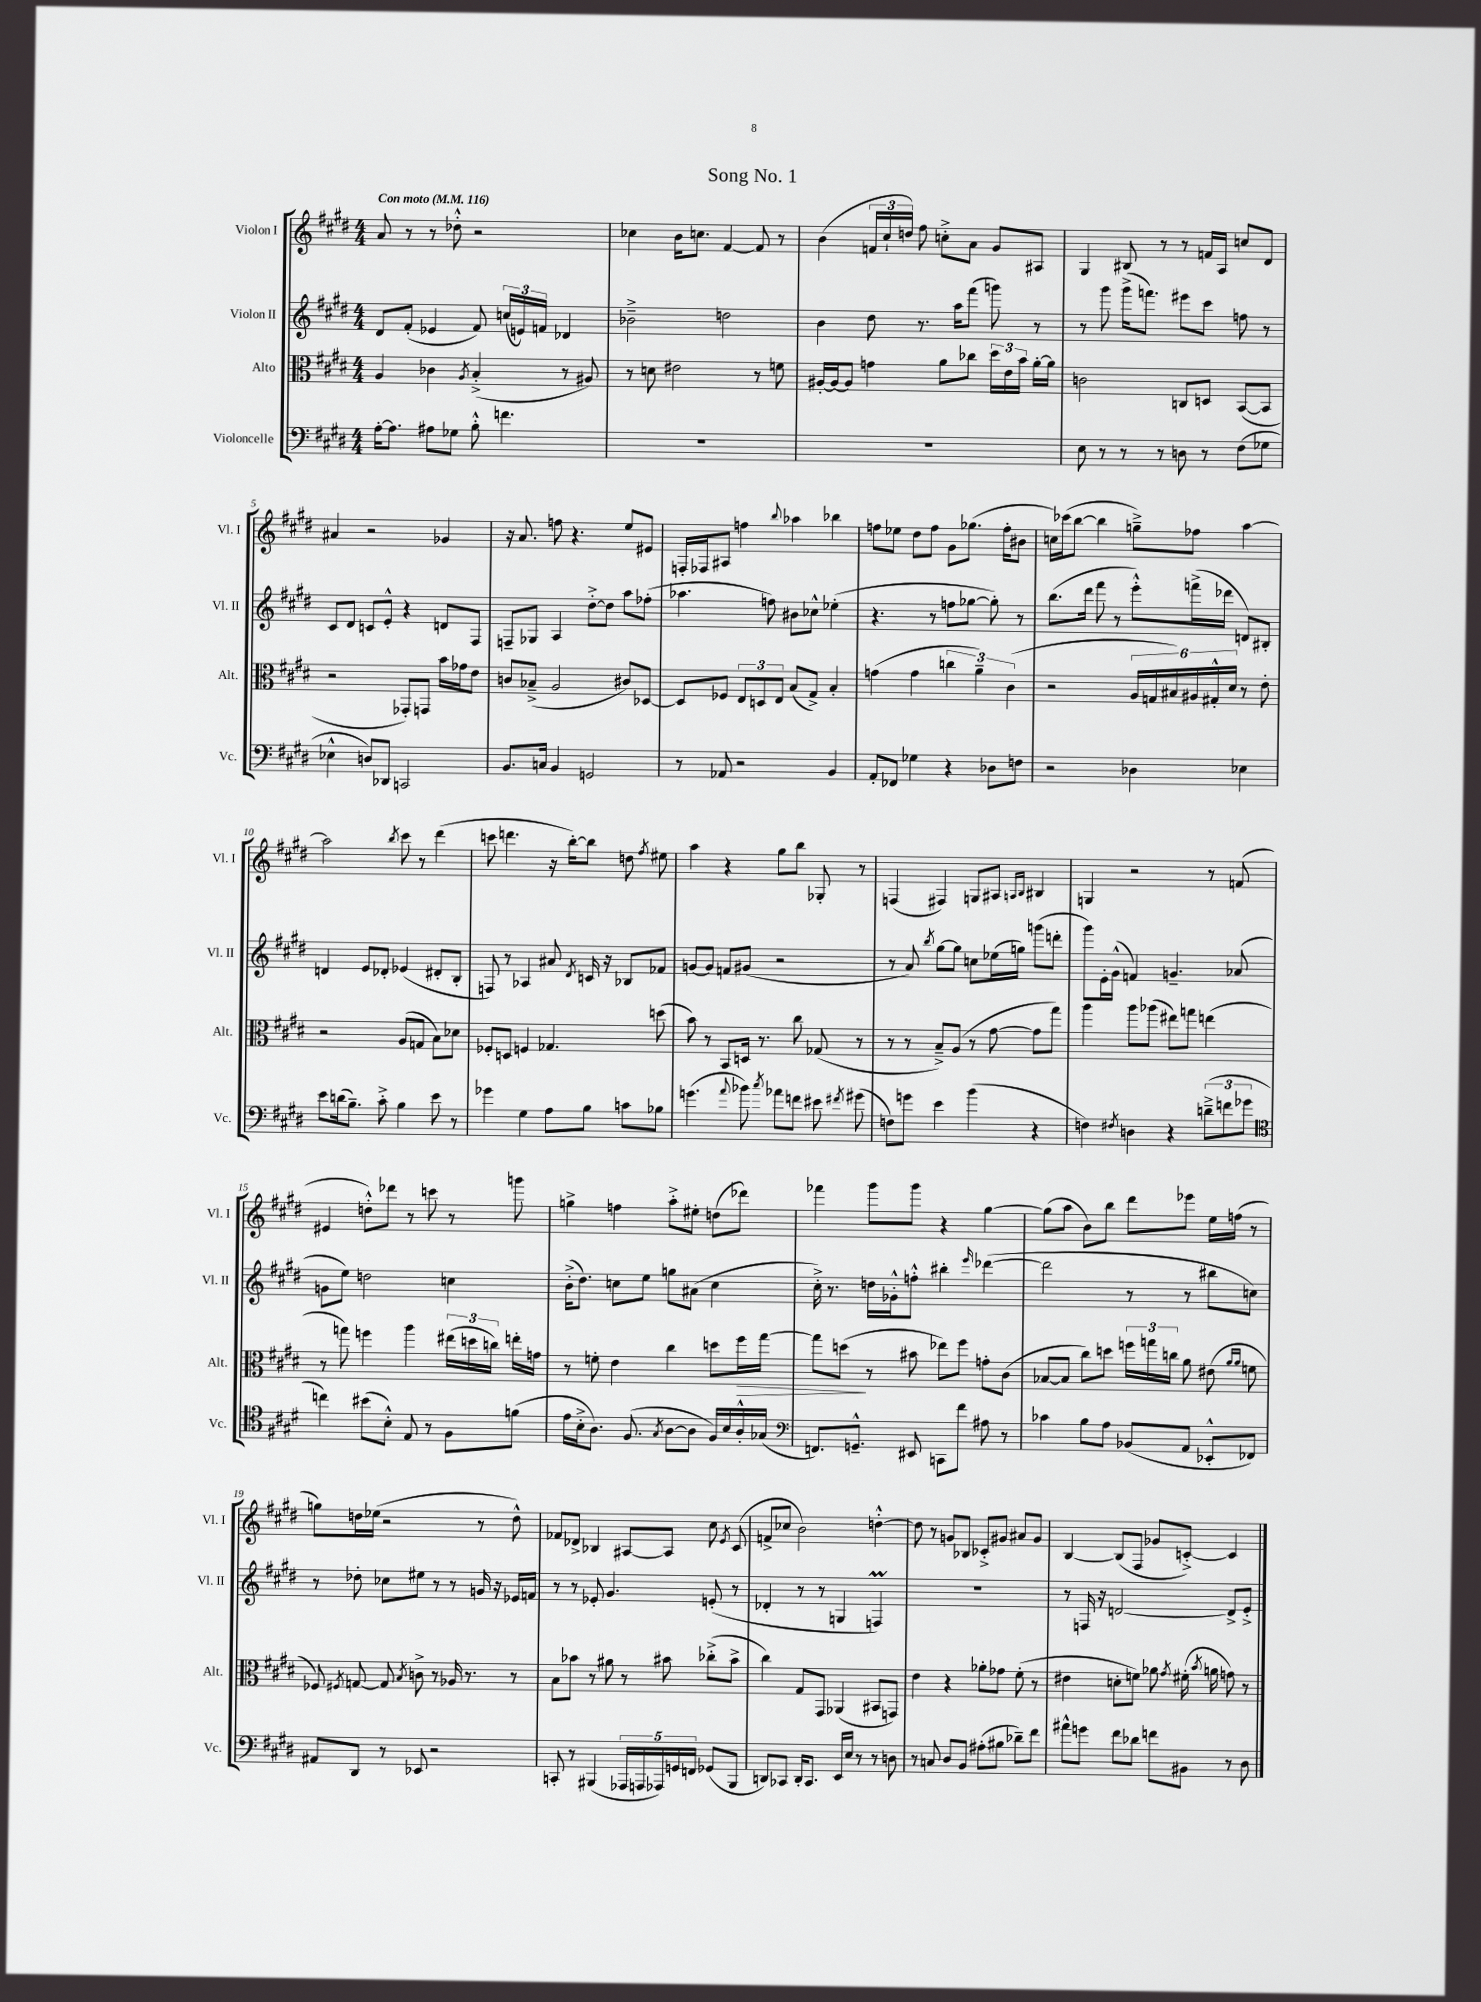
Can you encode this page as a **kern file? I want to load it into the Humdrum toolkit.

**kern	**kern	**kern	**kern
*staff4	*staff3	*staff2	*staff1
*clefF4	*clefC3	*clefG2	*clefG2
*k[f#c#g#d#]	*k[f#c#g#d#]	*k[f#c#g#d#]	*k[f#c#g#d#]
*M4/4	*M4/4	*M4/4	*M4/4
*MM116	*MM116	*MM116	*MM116
[16A'\LK	4A/	8d#/L	8a/
8.A\]J	.	.	.
.	.	(8f#'/J	8r
8A#\L	4c-\	4e-/	8r
8G-\J	.	.	8dd-'^^\
.	8qA/	.	.
8B'^^\	(4B'^/	8f#/)	2r
4.f\	.	(24cc/LL	.
.	.	24e/)	.
.	.	24f/JJ	.
.	8r	4d-/	.
.	8A#/)	.	.
=	=	=	=
1r	8r	2b-~^\	4cc-\
.	8d\	.	.
.	2e#\	.	16b\LK
.	.	.	8.cc\J
.	.	2dd\	[4f#/
.	8r	.	8f#/]
.	8f\	.	8r
=	=	=	=
1r	[16A#'/LL	4b\	(4b\
.	16A#/_J	.	.
.	8A#/]J	.	.
.	4g\	8dd#\	24f/LL
.	.	.	24cc#`/
.	.	.	24dd/JJ)
.	.	8.r	8ff#\
.	8a\L	.	8cc'^\L
.	.	16aa\LK	.
.	8cc-\J	(8fff#\J	8a\J
.	24dd#\LL	8ggg\)	8g#/L
.	24e\	.	.
.	24b\JJ	.	.
.	[16a'\LL	8r	8A#/J
.	16a\]JJ	.	.
=	=	=	=
8E\	2c\	8r	4G#/
8r	.	8ggg#\	.
8r	.	(16ggg#^\LK	8B#/
.	.	8.fff\J)	.
8r	.	.	8r
8D\	8C/L	8eee#\L	8r
8r	8D/J	8ccc#\J	16f/LL
.	.	.	16A/JJ
(8F#\L	([8BB/L	8ff\	8cc/L
8G-\J	8BB/]J	8r	8d#/J
=	=	=	=
4E-^^\	2r	8c#/L	4a#/
.	.	8d#/J	.
8D/L)	.	8c/L	2r
8DD-/J	.	8e'^^/J	.
2CC/	8GG-'/L)	4r	.
.	8GG/J	.	.
.	16b\LL	8d/L	4g-/
.	16g-\J	.	.
.	8e\J	8F#/J	.
=	=	=	=
8.BB/L	8c/L	8F~/L	16r
.	.	.	8.a/
.	(8B-~^/J	8G-/J	.
16C/Jk	.	.	.
4BB/	2A/	4A/	8ff\
.	.	.	4.r
2GG/	.	[8dd#'^\L	.
.	.	8dd#\]J	.
.	8c#/L)	8aa\L	8ee/L
.	[8D-/J	(8ff-'\J	8e#/J
=	=	=	=
8r	8D-/]L	4.aa-\	16F'/LL
.	.	.	16F-/J
8AA-/	8F-/J	.	8A#/J
2r	12E/L	.	4ff\
.	12D/	.	.
.	.	8ff\)	.
.	12E/J	.	.
.	.	.	8qqbb/
.	(8B/L	8b#\L	4aa-\
.	8G#^/J)	8cc-^^\J	.
4BB/	4B'/	(4ee-'\	4bb-\
=	=	=	=
8AA'/L	(4g\	4.r	8ff\L
8FF-/J	.	.	8ee-\J
4G-\	4g\	.	8dd#\L
.	.	8r	8ff\J
4r	6cc\	8ff\L	8g#\L
.	.	[8gg-\J	(8.gg-\J
.	6a~\)	.	.
8D-\L	.	8gg-'\])	.
.	.	.	16ff'\LK
.	(6c#\	.	.
8F\J	.	8r	8b#\J
=	=	=	=
2r	2r	(8.bb\L	16cc\LL)
.	.	.	(16ccc-\J
.	.	.	[8bb\J
.	.	16ddd#\Jk	.
.	.	8fff#\	4bb\]
.	.	8r	.
4D-\	24A/LL	8eee'^^\L)	8gg~^\L)
.	24G/	.	.
.	24B#/)	.	.
.	24A#/	(16fff^\L	8ff-\J
.	24G#'^^/	.	.
.	.	16ddd-\JJ	.
.	24d#/JJ	.	.
4E-\	8r	8d/L)	[4aa\
.	8e'\	8B#'/J	.
=	=	=	=
8e\L	2r	4d/	2aa\]
(16d\k	.	.	.
8.B~\J)	.	.	.
.	.	8e/L	.
8c#'^\	.	8d-'/J	.
.	.	.	8qbb/
4B\	(8A/L	(4e-/	8ccc#\
.	8G/J	.	8r
8e\	8B\L)	8d#'/L	(4ddd#\
8r	8d-\J	8B'/J	.
=	=	=	=
4g-\	8F-'/L	8F/)	8ccc\
.	8D/J	8r	4.ddd\
4G#\	4F/	4A-/	.
8A\L	4.G-/	8a#/	16r
.	.	.	[16bb'\LK)
.	.	8qd#/	.
8B\J	.	16c/	8bb\]J
.	.	16r	.
8c\L	.	8B-/L	8dd\
.	.	.	8qff#/
8B-\J	(8dd\	8f-/J	8ee#\
=	=	=	=
(4.g\	8b\)	[8g/L	4aa\
.	8r	8g/]J	.
.	8BB/L	8f/L	4r
8qqa/	.	.	.
8b-\)	16D/Jk	(8g#/J	.
.	8.r	.	.
8qcc#/	.	.	.
8a-\L	.	2r	8gg#\L
8f\J	8cc#\	.	8bb\J
8e#\	(8G-/	.	8G-'/
8qf#/	.	.	.
(8g#\	8r	.	8r
=	=	=	=
8F\L)	8r	8r	(4F/
8g\J	8r	8a/)	.
.	.	8qbb/	.
4e\	8B~^/L)	[8gg#\L	4F#/)
.	(8A/J	8gg#\]J	.
(4b\	8r	8cc\L	8G/L
.	[8g#\	(16ee-\L	8A#/J
.	.	16gg\JJ)	.
.	.	.	16qqA/LL
.	.	.	16qqB/JJ
4r	8g#\]L	(8ggg\L	4B#/
.	8gg#\J)	8ddd'\J	.
=	=	=	=
4F\)	4aa\	8ggg#\L)	4G/
.	.	16e'\L	.
.	.	(16g#^^\JJ	.
8qF#/	.	.	.
4D\	8aa\L	4f/)	2r
.	(8aa-\J	.	.
4r	8ee#\L)	4.g~/	.
.	8gg\J	.	.
(12d~^\L	(4ee\	.	8r
12f\	.	.	.
.	.	(8a-/	(8f/
12g-\J	.	.	.
=	=	=	=
*clefC4	*	*	*
4cc\)	8r	8g\L	4e#/
.	8gg\)	8ee\J)	.
(8b#\L	4ff\	2dd\	8dd'^^\L)
8B'^^\J)	.	.	8ddd-\J
8E/	4aa\	.	8r
8r	.	.	8ccc\
8F#\L	(24ee#\LL	4cc\	8r
.	24dd\	.	.
.	24cc\JJ)	.	.
(8f\J	16ee'\LL	.	8ggg\
.	16g\JJ	.	.
=	=	=	=
16e\LL	8r	(16b'^\LK	4gg^\
16B'^\J	.	8.dd#\J)	.
8.A\J)	8f'\	.	.
.	4e\	8cc\L	4ff\
(8.F#/	.	.	.
.	.	8ee\J	.
8qG#/	.	.	.
[8A\L	4cc#\	8gg\L	8aa'^\L
8A\]J	.	(8a#\J	8ee#'\J
16F#/LL)	8dd\L	4cc\	(8dd\L
16B/	.	.	.
16A'^^/	16ff#\L	.	8ddd-\J)
(16G-/JJ	[16gg#\JJ	.	.
=	=	=	=
*clefF4	*	*	*
8.FF/L)	8gg#\]L	16cc#'^\)	4fff-\
.	.	8.r	.
.	(8dd\J	.	.
8.GG~^^/J	.	.	.
.	8r	16dd\LL	8ggg#\L
.	.	16g-'^^\J	.
8EE#/	8b#\	8ff'^^\J	8ggg#\J
8CC\L	8ee-\L)	4bb#'\	4r
8f#\J	8ff#\J	.	.
.	.	16qqeee/	.
8A#\	8g'\L	([4ddd-\	[4gg#\
8r	(8c#\J	.	.
=	=	=	=
4c-\	[8B-/L	2ddd-\]	(8gg#\]L
.	8B-/]J	.	8aa\J
8B\L	8cc#\L)	.	8b\L)
8A\J	8dd\J	.	8bb\J
(8BB-/L	24ff\LL	8r	8ddd#\L
.	24gg\	.	.
.	24cc\JJ	.	.
8AA/J	8a\	8r	8eee-\J
8EE-'^^/L	(8e#\	8bb#\L	16ee\LL
.	.	.	(16ff\JJ
.	16qqa/LL	.	.
.	16qqa/JJ	.	.
8FF-/J)	8f\	8cc\J)	8r
=	=	=	=
8AA#/L	8F-/)	8r	8gg\L)
.	8qF#/	.	.
8DD#/J	[8G/	8dd-'\	16dd\L
.	.	.	(16ee-\JJ
8r	8G/]	8cc-\L	2r
.	8qB/	.	.
8EE-/	8c^\	8ee#\J	.
2r	8r	8r	.
.	16A-/	8r	.
.	8.r	.	.
.	.	16g/	8r
.	.	16r	.
.	8r	16e-/LL	8dd^^\)
.	.	16f/JJ	.
=	=	=	=
8CC'/	8B\L	8r	8f-/L
8r	8b-\J	8r	8d-^/J
(4BBB#/	8r	8e-'/	4B-/
.	8a#\	4.g#/	.
20AAA-/LL	8r	.	[8A#/L
20AAA/	.	.	.
20AAA-/)	.	.	.
.	8b#\	.	8A#/]J
20GG/	.	.	.
20FF/JJ	.	.	.
(8GG-/L	(8cc-'^\L	(8e'/	8cc#\
.	.	.	8qe/
8BBB#/J	8b#^\J	8r	(8c#/
=	=	=	=
8DD/L)	4cc#\)	4d-'/	8f^/L
8CC-/J	.	.	8cc-/J
16DD'/LK	8G#/L	8r	2b\)
8.CC-/J	.	.	.
.	8GG#/J	8r	.
16EE/LL	(4AA-/	4G/	.
16E/JJ	.	.	.
8r	.	.	.
8r	8BB#/L	4F/)	[4dd'^^\
8D\	8GG/J)	.	.
=	=	=	=
8r	4e\	1r	8dd\]
8C/	.	.	8r
8D#/L	4r	.	8g/L
8BB/J	.	.	8B-/J
(8A#'\L	8a-'\L	.	8c-'^/L
8B#\J	8g-\J	.	8g#/J
8d-~\L)	(8f#'\	.	8a#/L
8f#\J	8r	.	8g#/J
=	=	=	=
8a#^^\L	4e#\	8r	[4B/
8g\J	.	16F/	.
.	.	16r	.
8f#\L	8d'\L	[2d/	(8B/]L
8d-\J	8f\J)	.	8F#/J
8f\L	8a-\	.	8g-/L
.	8qg#/	.	.
8BB#\J	(16f#'\	.	[8c'^/J)
.	8qb/	.	.
.	16a\	.	.
8r	8g\)	8d^/]L	4c/]
8D#\	8r	8e'^/J	.
==	==	==	==
*-	*-	*-	*-
